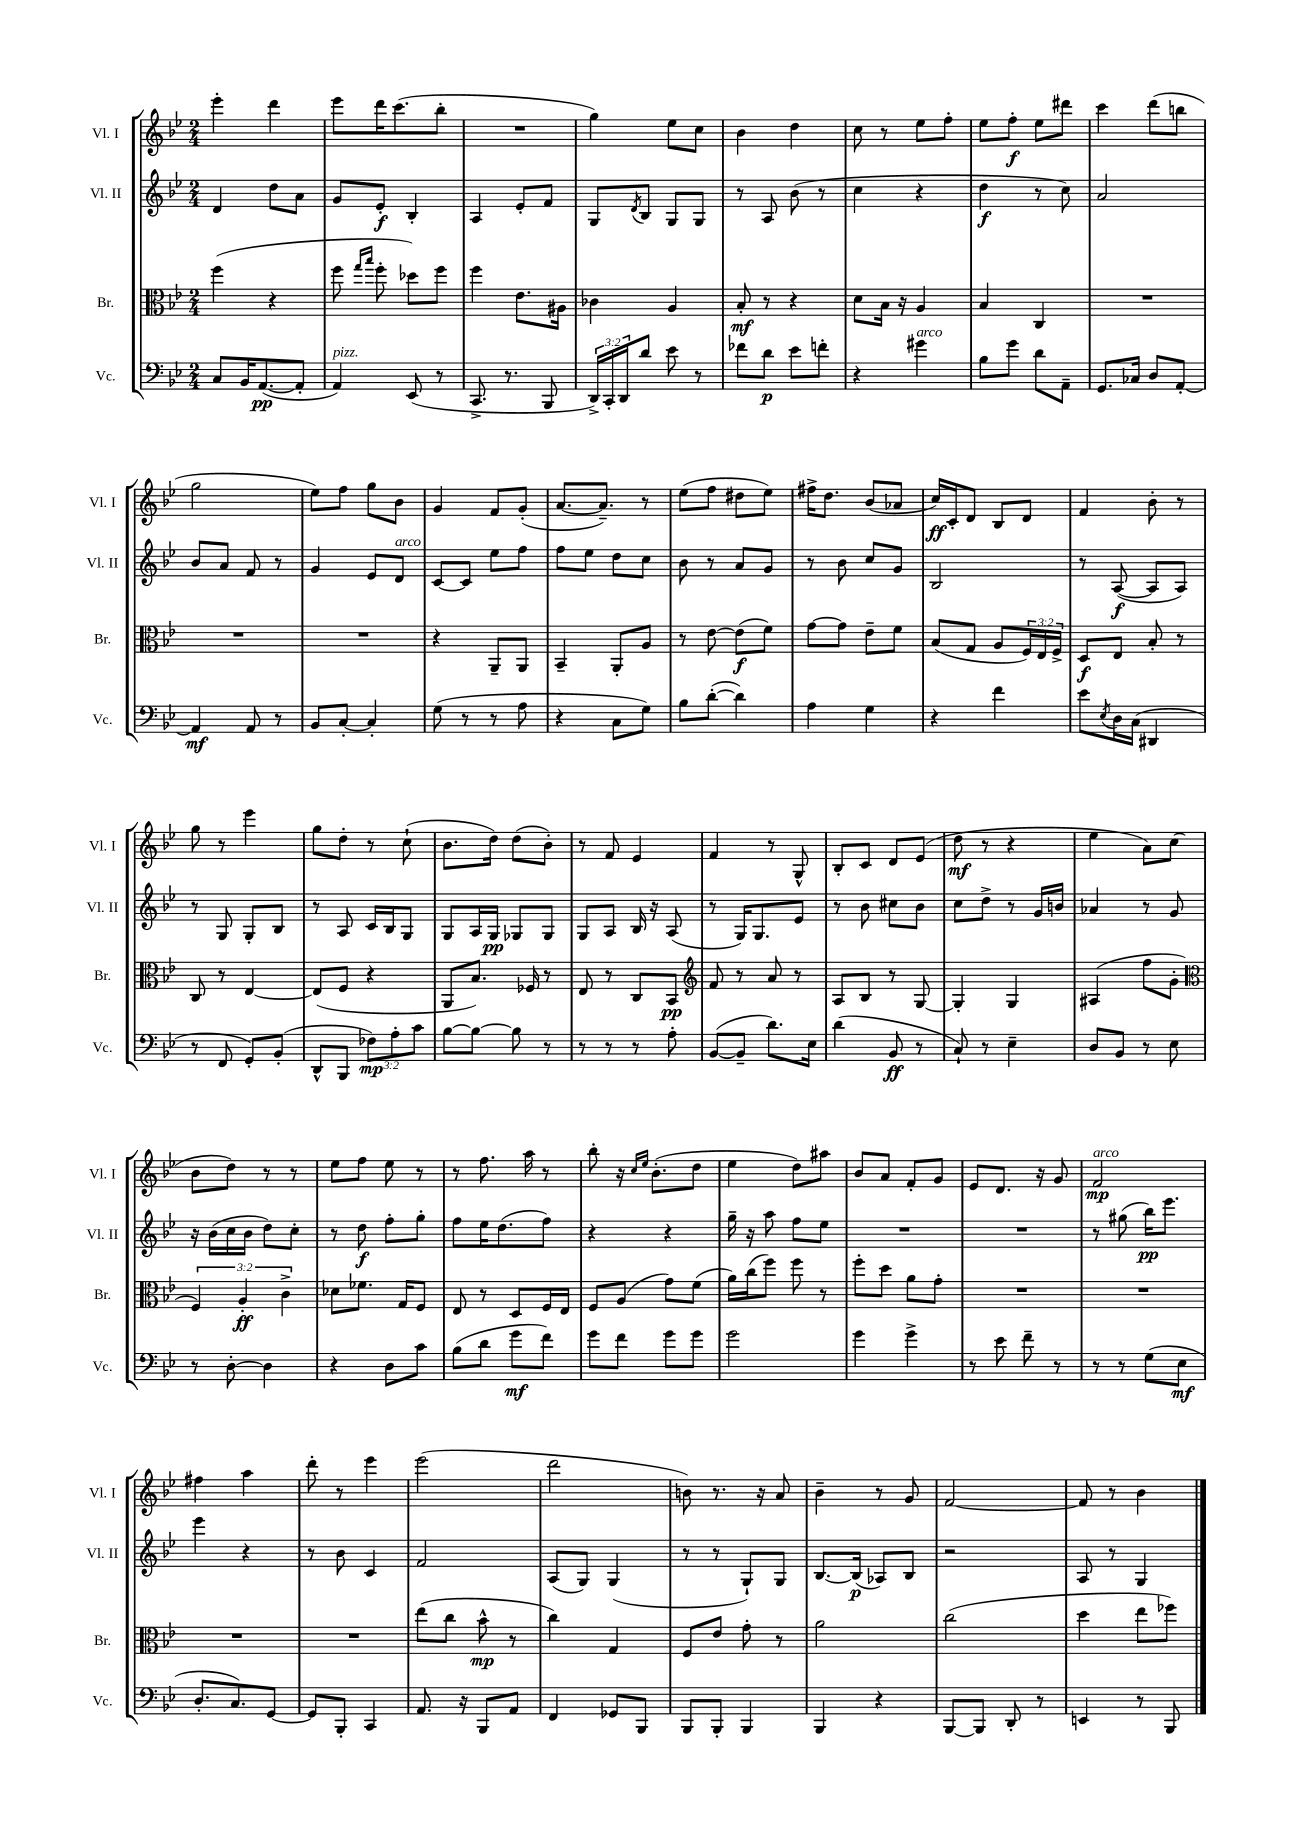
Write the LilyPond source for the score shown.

<<
\new StaffGroup <<
\new Staff = "s0" \with { instrumentName = "Vl. I" shortInstrumentName = "Vl. I" } {
    \clef treble \key bes \major \numericTimeSignature \time 2/4
    ees'''4-. d'''4 |
    ees'''8 d'''16 c'''8.( bes''8-. |
    R2 |
    g''4) ees''8 c''8 |
    bes'4 d''4 |
    c''8 r8 ees''8 f''8-. |
    ees''8 f''8-.\f ees''8 dis'''8 |
    c'''4 d'''8( b''8 |
    g''2 |
    ees''8) f''8 g''8 bes'8 |
    g'4 f'8 g'8-.( |
    a'8.~ a'8.--) r8 |
    ees''8( f''8 dis''8 ees''8) |
    fis''16-> d''8. bes'8( aes'8 |
    c''16\ff) c'16-. d'8 bes8 d'8 |
    f'4 bes'8-. r8 |
    g''8 r8 ees'''4 |
    g''8 d''8-. r8 c''8-!( |
    bes'8. d''16) d''8( bes'8-.) |
    r8 f'8 ees'4 |
    f'4 r8 g8-^ |
    bes8-. c'8 d'8 ees'8( |
    d''8\mf r8 r4 |
    ees''4 a'8) c''8( |
    bes'8 d''8) r8 r8 |
    ees''8 f''8 ees''8 r8 |
    r8 f''8. a''16 r8 |
    bes''8-. r16 \grace { c''16 ees''16 } bes'8.-.( d''8 |
    ees''4 d''8) ais''8 |
    bes'8 a'8 f'8-. g'8 |
    ees'8 d'8. r16 g'8 |
    f'2\mp^\markup { \italic "arco" } |
    fis''4 a''4 |
    d'''8-. r8 ees'''4 |
    ees'''2( |
    d'''2 |
    b'8) r8. r16 a'8 |
    bes'4-- r8 g'8 |
    f'2~ |
    f'8 r8 bes'4 \bar "|." |
}
\new Staff = "s1" \with { instrumentName = "Vl. II" shortInstrumentName = "Vl. II" } {
    \clef treble \key bes \major \numericTimeSignature \time 2/4
    d'4 d''8 a'8 |
    g'8 ees'8-.\f bes4-. |
    a4 ees'8-. f'8 |
    g8 \acciaccatura { d'8 } bes8 g8 g8 |
    r8 a8 bes'8( r8 |
    c''4 r4 |
    d''4\f r8 c''8) |
    a'2 |
    bes'8 a'8 f'8 r8 |
    g'4 ees'8 d'8^\markup { \italic "arco" } |
    c'8~ c'8 ees''8 f''8 |
    f''8 ees''8 d''8 c''8 |
    bes'8 r8 a'8 g'8 |
    r8 bes'8 c''8 g'8 |
    bes2 |
    r8 a8~\f( a8 a8) |
    r8 g8 g8-. bes8 |
    r8 a8 c'16 bes16 g8 |
    g8 a16 g16\pp ges8 ges8 |
    g8 a8 bes16 r16 a8( |
    r8 g16) g8. ees'8 |
    r8 bes'8 cis''8 bes'8 |
    c''8 d''8-> r8 g'16 b'16 |
    aes'4 r8 g'8 |
    r16 bes'16( c''16 bes'16 d''8) c''8-. |
    r8 d''8\f f''8-. g''8-. |
    f''8 ees''16 d''8.( f''8) |
    r4 r4 |
    g''16-- r16 a''8 f''8 ees''8 |
    R2 |
    R2 |
    r8 gis''8( bes''16\pp) ees'''8. |
    ees'''4 r4 |
    r8 bes'8 c'4 |
    f'2 |
    a8( g8) g4( |
    r8 r8 g8-!) g8 |
    bes8.~ bes16\p( aes8) bes8 |
    r2 |
    a8 r8 g4 \bar "|." |
}
\new Staff = "s2" \with { instrumentName = "Br." shortInstrumentName = "Br." } {
    \clef alto \key bes \major \numericTimeSignature \time 2/4 \override Staff.TupletNumber.text = #tuplet-number::calc-fraction-text
    f''4( r4 |
    f''8 \grace { g''16 bes''16 } f''8-. des''8) f''8 |
    f''4 ees'8. ais16 |
    ces'4 a4 |
    bes8-.\mf r8 r4 |
    d'8 bes16 r16 a4 |
    bes4 c4 |
    R2 |
    R2 |
    R2 |
    r4 a,8-- a,8 |
    bes,4-- a,8-. a8 |
    r8 ees'8~ ees'8\f( f'8) |
    g'8~ g'8 ees'8-- f'8 |
    bes8( g8 a8 \tuplet 3/2 { f16) ees16 f16-> } |
    d8\f ees8 bes8-. r8 |
    c8 r8 ees4~ |
    ees8( f8 r4 |
    a,8 bes8.) fes16 r8 |
    ees8 r8 c8 bes,8\pp |
    \clef treble f'8 r8 a'8 r8 |
    a8 bes8 r8 g8~ |
    g4-. g4 |
    ais4( f''8 g'8-. |
    \clef alto \tuplet 3/2 { f4) a4-.\ff c'4-> } |
    des'8 fes'8. g16 f8 |
    ees8 r8 d8 f16 ees16 |
    f8 a8( g'8) f'8( |
    a'16) c''16( f''8) f''8 r8 |
    f''8-. d''8 a'8 g'8-. |
    R2 |
    R2 |
    R2 |
    R2 |
    ees''8( c''8 bes'8-^\mp r8 |
    c''4) g4 |
    f8 ees'8 g'8-. r8 |
    a'2 |
    c''2( |
    d''4 ees''8 fes''8) \bar "|." |
}
\new Staff = "s3" \with { instrumentName = "Vc." shortInstrumentName = "Vc." } {
    \clef bass \key bes \major \numericTimeSignature \time 2/4 \override Staff.TupletNumber.text = #tuplet-number::calc-fraction-text
    c8 bes,16 a,8.~\pp( a,8-. |
    a,4^\markup { \italic "pizz." }) ees,8( r8 |
    c,8.-> r8. bes,,8 |
    \tuplet 3/2 { d,16->) c,16-. d,16 } d'8 ees'8 r8 |
    fes'8 d'8\p ees'8 f'8-. |
    r4 gis'4^\markup { \italic "arco" } |
    bes8 g'8 d'8 a,8-- |
    g,8. ces16 d8 a,8~-. |
    a,4\mf a,8 r8 |
    bes,8 c8~-. c4-. |
    g8( r8 r8 a8 |
    r4 c8 g8) |
    bes8 d'8~-.( d'4) |
    a4 g4 |
    r4 f'4 |
    ees'8 \acciaccatura { ees8 } d16 c16( dis,4 |
    r8 f,8 g,8-.) bes,8-.( |
    d,8-^ bes,,8 \tuplet 3/2 { fes8\mp) a8-. c'8 } |
    bes8~ bes8~ bes8 r8 |
    r8 r8 r8 a8-. |
    bes,8~( bes,8-- d'8.) ees16 |
    d'4( bes,8\ff r8 |
    c8-!) r8 ees4-- |
    d8 bes,8 r8 ees8 |
    r8 d8~-. d4 |
    r4 d8 c'8 |
    bes8( d'8 g'8\mf f'8) |
    g'8 f'8 g'8 g'8 |
    g'2 |
    g'4 g'4-> |
    r8 ees'8 f'8-- r8 |
    r8 r8 g8( ees8\mf |
    d8.-. c8.) g,8~ |
    g,8 bes,,8-. c,4 |
    a,8. r16 bes,,8 a,8 |
    f,4 ges,8 bes,,8 |
    bes,,8 bes,,8-. bes,,4 |
    bes,,4 r4 |
    bes,,8~ bes,,8 d,8-. r8 |
    e,4 r8 bes,,8 \bar "|." |
}
>>
>>
\layout { \context { \Score \remove "Bar_number_engraver" } }
